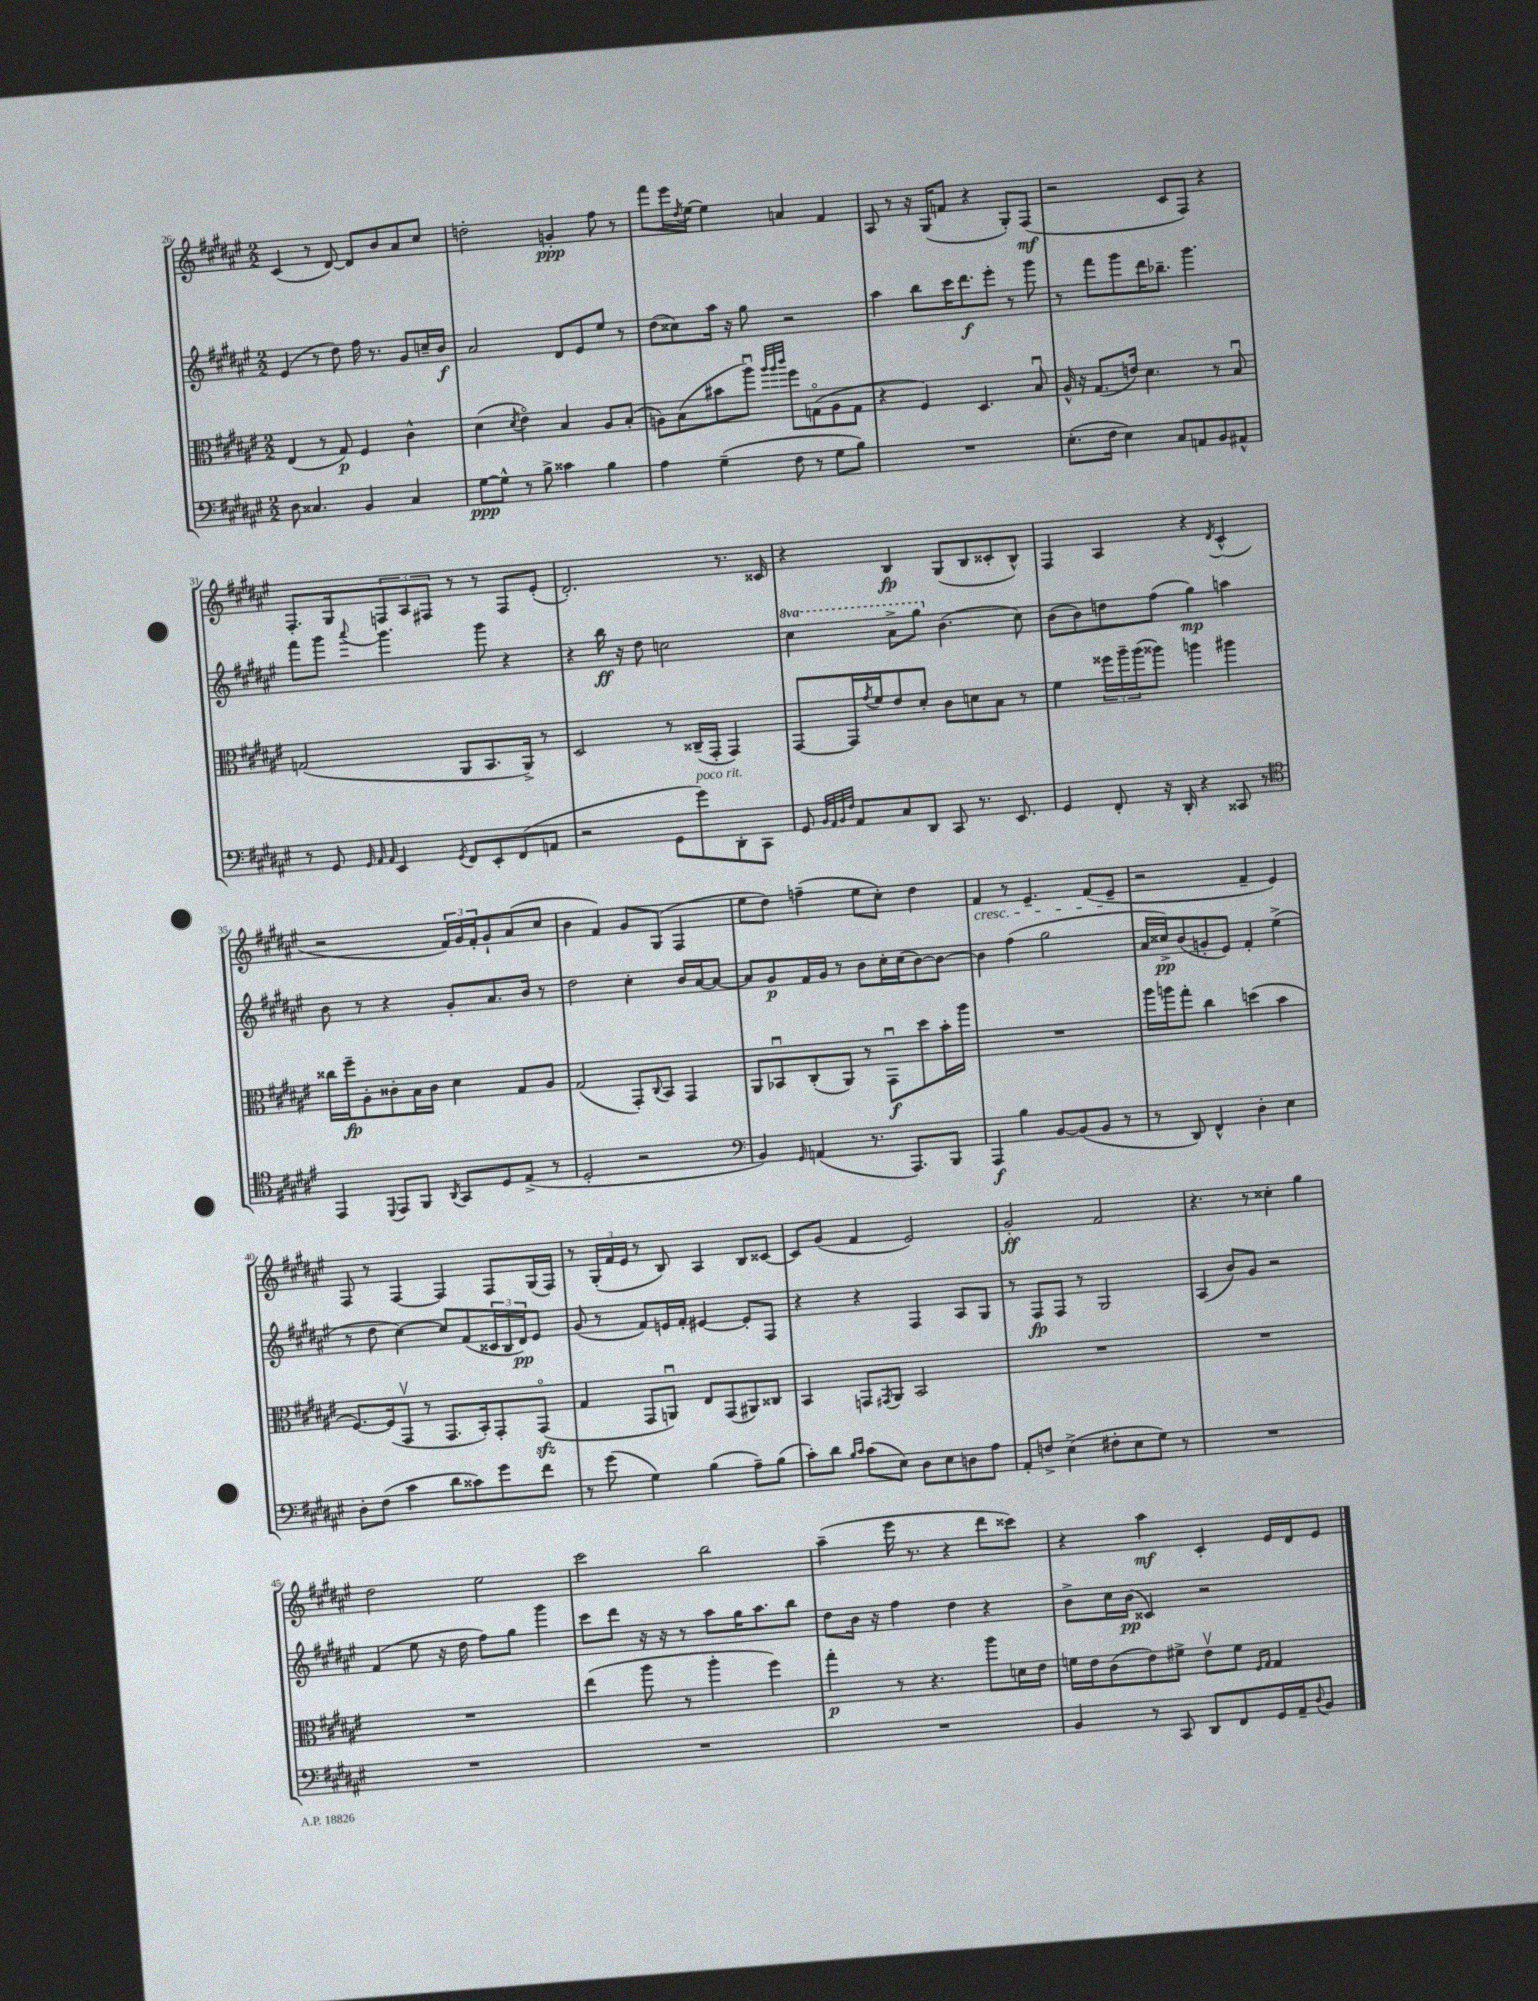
<<
\new StaffGroup <<
\new Staff = "s0" {
    \clef treble \key fis \major \numericTimeSignature \time 2/2
    cis'4( r8 dis'8~) dis'8 b'8 ais'8 cis''8 |
    d''2-. g'4-.\ppp fis''8 r8 |
    fis'''8 eis'''16 \acciaccatura { dis''8 } eis''16~ eis''4 a'4 fis'4 |
    ais8 r8 r16 gis16( f'8 r4 gis8-.) fis8\mf( |
    r2 cis'8 fis8) r4 |
    fis8.-. gis16 \tuplet 3/2 { f8 ais8 fis8 } r8 r8 fis8 eis'8-.( |
    dis'2.-.) r8. cisis'16 |
    r4 b4\fp gis8( b8 cisis'8-. b8-^) |
    fis4 ais4 r4 \acciaccatura { dis'8 } cis'4-^( |
    r2 \tuplet 3/2 { fis'16) gis'16 fis'16-. } gis'8-! ais'8( cis''8 |
    b'4 fis'4) gis'8 gis8( fis4 |
    eis''8 dis''8) f''4--( eis''8 cis''8-.) dis''4 |
    fis'4\cresc r8 eis'4.-- fis'8( eis'8--\! |
    r2 fis'4-- eis'4) |
    fis8 r8 fis4~ fis4 fis8 gis16( fis16) |
    r8 \tuplet 3/2 { gis16-.( fis'16 eis'16 } r8 b8) ais4 b8 cisis'8~ |
    cisis'8 gis'8( fis'4 eis'2) |
    gis'2-.\ff fis'2 |
    r4. r8 cisis''4-. gis''4 |
    dis''2 eis''2 |
    cis'''2 b''2 |
    ais''4--( eis'''16 r8. r4 dis'''8 cisis'''8) |
    r4 ais''4\mf cis'4-. eis'16 dis'16 eis'8 \bar "|." |
}
\new Staff = "s1" {
    \clef treble \key fis \major \numericTimeSignature \time 2/2 \set Staff.ottavationMarkups = #ottavation-simple-ordinals
    eis'4( r8 dis''8) fis''16 r8. gis'8 c''16-- b'16\f |
    ais'2 dis'8 eis'8 eis''8 r8 |
    dis''8( cisis''8) ais''16 r16 gis''8 r2 |
    ais''4 b''8 cis'''16 dis'''8.\f eis'''8-. r8 gis'''8 |
    r8 fis'''8 gis'''8 dis'''16 bes''8.-- gis'''4. |
    fis'''8 gis'''8 \appoggiatura { ais'''8 } gis'''4. gis'''8 r4 |
    r4 b''16\ff r16 dis''8 c''2 |
    \ottava #1 cis'''4 ais''8-> gis'''8 \ottava #0 b'4.( cis''8) |
    b'8( b'8) d''8 fis''8( gis''4\mp) a''4 |
    b'8 r8 r4 gis'8-. ais'8. b'16 r8 |
    dis''2 cis''4-. b'16 ais'16~ ais'8~ |
    ais'8 gis'8\p fis'16 gis'16 r8 b'8 cis''16-. cis''16( b'8~) b'8~ |
    b'4 fis''4( gis''2 |
    ais'16 cisis''16->\pp) b'8( g'8-. eis'8) fis'4-. eis''4->( |
    r8 dis''8 cis''4~) cis''8 fis'8( \tuplet 3/2 { cisis'16 b16 dis'16\pp) } eis'8 |
    gis'8( r8 fis'8) e'16 fis'16-. eis'4~ eis'8-. fis8 |
    r4 r4 fis4 ais8 gis8 |
    r8 fis8\fp fis8 r8 gis2 |
    ais4( b'8) gis'8 r2 |
    fis'4( eis''8 r16 dis''16 fis''8) gis''8 gis'''4 |
    cis'''8 dis'''8 r16 r16 r8 ais''8 gis''16 ais''8. b''8 |
    dis''8 b'16 r16 fis''4 dis''4 r4 |
    b'8-> cis''16 b'16\pp( cisis'4) r2 \bar "|." |
}
\new Staff = "s2" {
    \clef alto \key fis \major \numericTimeSignature \time 2/2
    eis4( r8 gis8\p) fis4 cis'4-^ |
    dis'4( \acciaccatura { dis'8 } eis'4\flageolet) b4 ais8 b8-.( |
    a8) b8( bis'8 ais''8\downbow) \grace { ais''32 ais''32 cis'''32 } fis''8 g8\flageolet( a8 g8 |
    r4 fis4) dis4. b8\downbow |
    ais16-^ r16 gis8.( e'16) dis'4. r8 b8\downbow |
    g2( ais,8 b,8. ais,16->) r8 |
    dis2 r8 cisis16--( gis,16-. gis,4) |
    gis,8~ gis,16 \acciaccatura { gis'8 } fis'16 eis'8 dis'8-. cis'8 d'8 b8 r8 |
    fis'4 \tuplet 3/2 { fisis''16 ais''16-- ais''16( } aisis''8) a''4 ais''4 |
    cisis''16 fis''16--\fp ais8-. cisis'8-. b16 cisis'16 dis'4 gis8 ais8 |
    gis2( gis,8-.) \appoggiatura { cis8 } b,8 gis,4 |
    ais,8 bes,8\downbow cis8-.( ais,8) r8 gis,8\downbow\f dis''8 b'16-. ais''16 |
    R1 |
    ais''16 a''16 gis''8-. cis''4 d''4( b'4 |
    fis8.~) fis16( gis,8\upbow r8 gis,8. b,16-.) gis,8-. gis,8\flageolet\sfz( |
    gis4 gis,8 a,8\downbow) eis8 gis,8( ais,8) cisis8 |
    b,4 g,8 \acciaccatura { gis,8 } ais,8 b,2 |
    R1 |
    R1 |
    R1 |
    eis''4( ais''8 r8 ais''4-. fis''4) |
    gis''4-.\p r8 r4. ais''8 d'16 eis'16 |
    f'16 eis'16 cis'8( eis'8) fis'8-> eis'8\upbow fis'8 \grace { fis16 gis16 } gis4 \bar "|." |
}
\new Staff = "s3" {
    \clef bass \key fis \major \numericTimeSignature \time 2/2
    dis8 cisis4. b,4 cisis4 |
    gis8~\ppp gis8-^ r8 b8-> cisis'4 b4 |
    ais4 gis4--( fis8 r8 gis8 b8) |
    R1 |
    eis8.-.( fis16 eis4) cis8 a,8 b,8 ais,8-^ |
    r8 gis,8 \grace { gis,32 ais,32 ais,32 } eis,4 \acciaccatura { gis,8 } fis,8 eis,8-. fis,8( a,8 |
    r2 gis,8 gis'8^\markup { \italic "poco rit." }) dis,8-. cis,8 |
    gis,8 \grace { b,32 ais,32 b,32 fis32 } ais,8 cis8 dis,8 cis,8 r8. eis,8. |
    gis,4 fis,8-. r16 dis,16-. r4 cisis,8 r8 |
    \clef tenor eis,4 \appoggiatura { dis,8 } eis,8 fis,8 \acciaccatura { ais,8 } gis,8 dis8 eis8->( r8 |
    dis2-. r2 |
    \clef bass b,4) \grace { gis,16 } a,4( r8. ais,,8.) b,,8 |
    ais,,4\f b4 b,8~ b,8( b,8 r8 |
    r8 dis,8) fis,4-^ dis4-. eis4 |
    dis8-. fis8( cis'4 dis'8 cisis'8) gis'8 fis'8 |
    r8 gis'8( gis4) b4( ais8--) b8( |
    cis'8-.) dis'8 \grace { b16 cis'16 } cis'8( eis8) dis8 eis8 d8 ais8 |
    ais,8-. f8-> eis4->( fis8-. eis8 gis8) r8 |
    R1 |
    R1 |
    R1 |
    R1 |
    b,4 r8 cis,8 dis,8 fis,8 gis,16 ais,16-- \appoggiatura { dis8 } b,8 \bar "|." |
}
>>
>>
\layout { \context { \Score currentBarNumber = #26 } }
